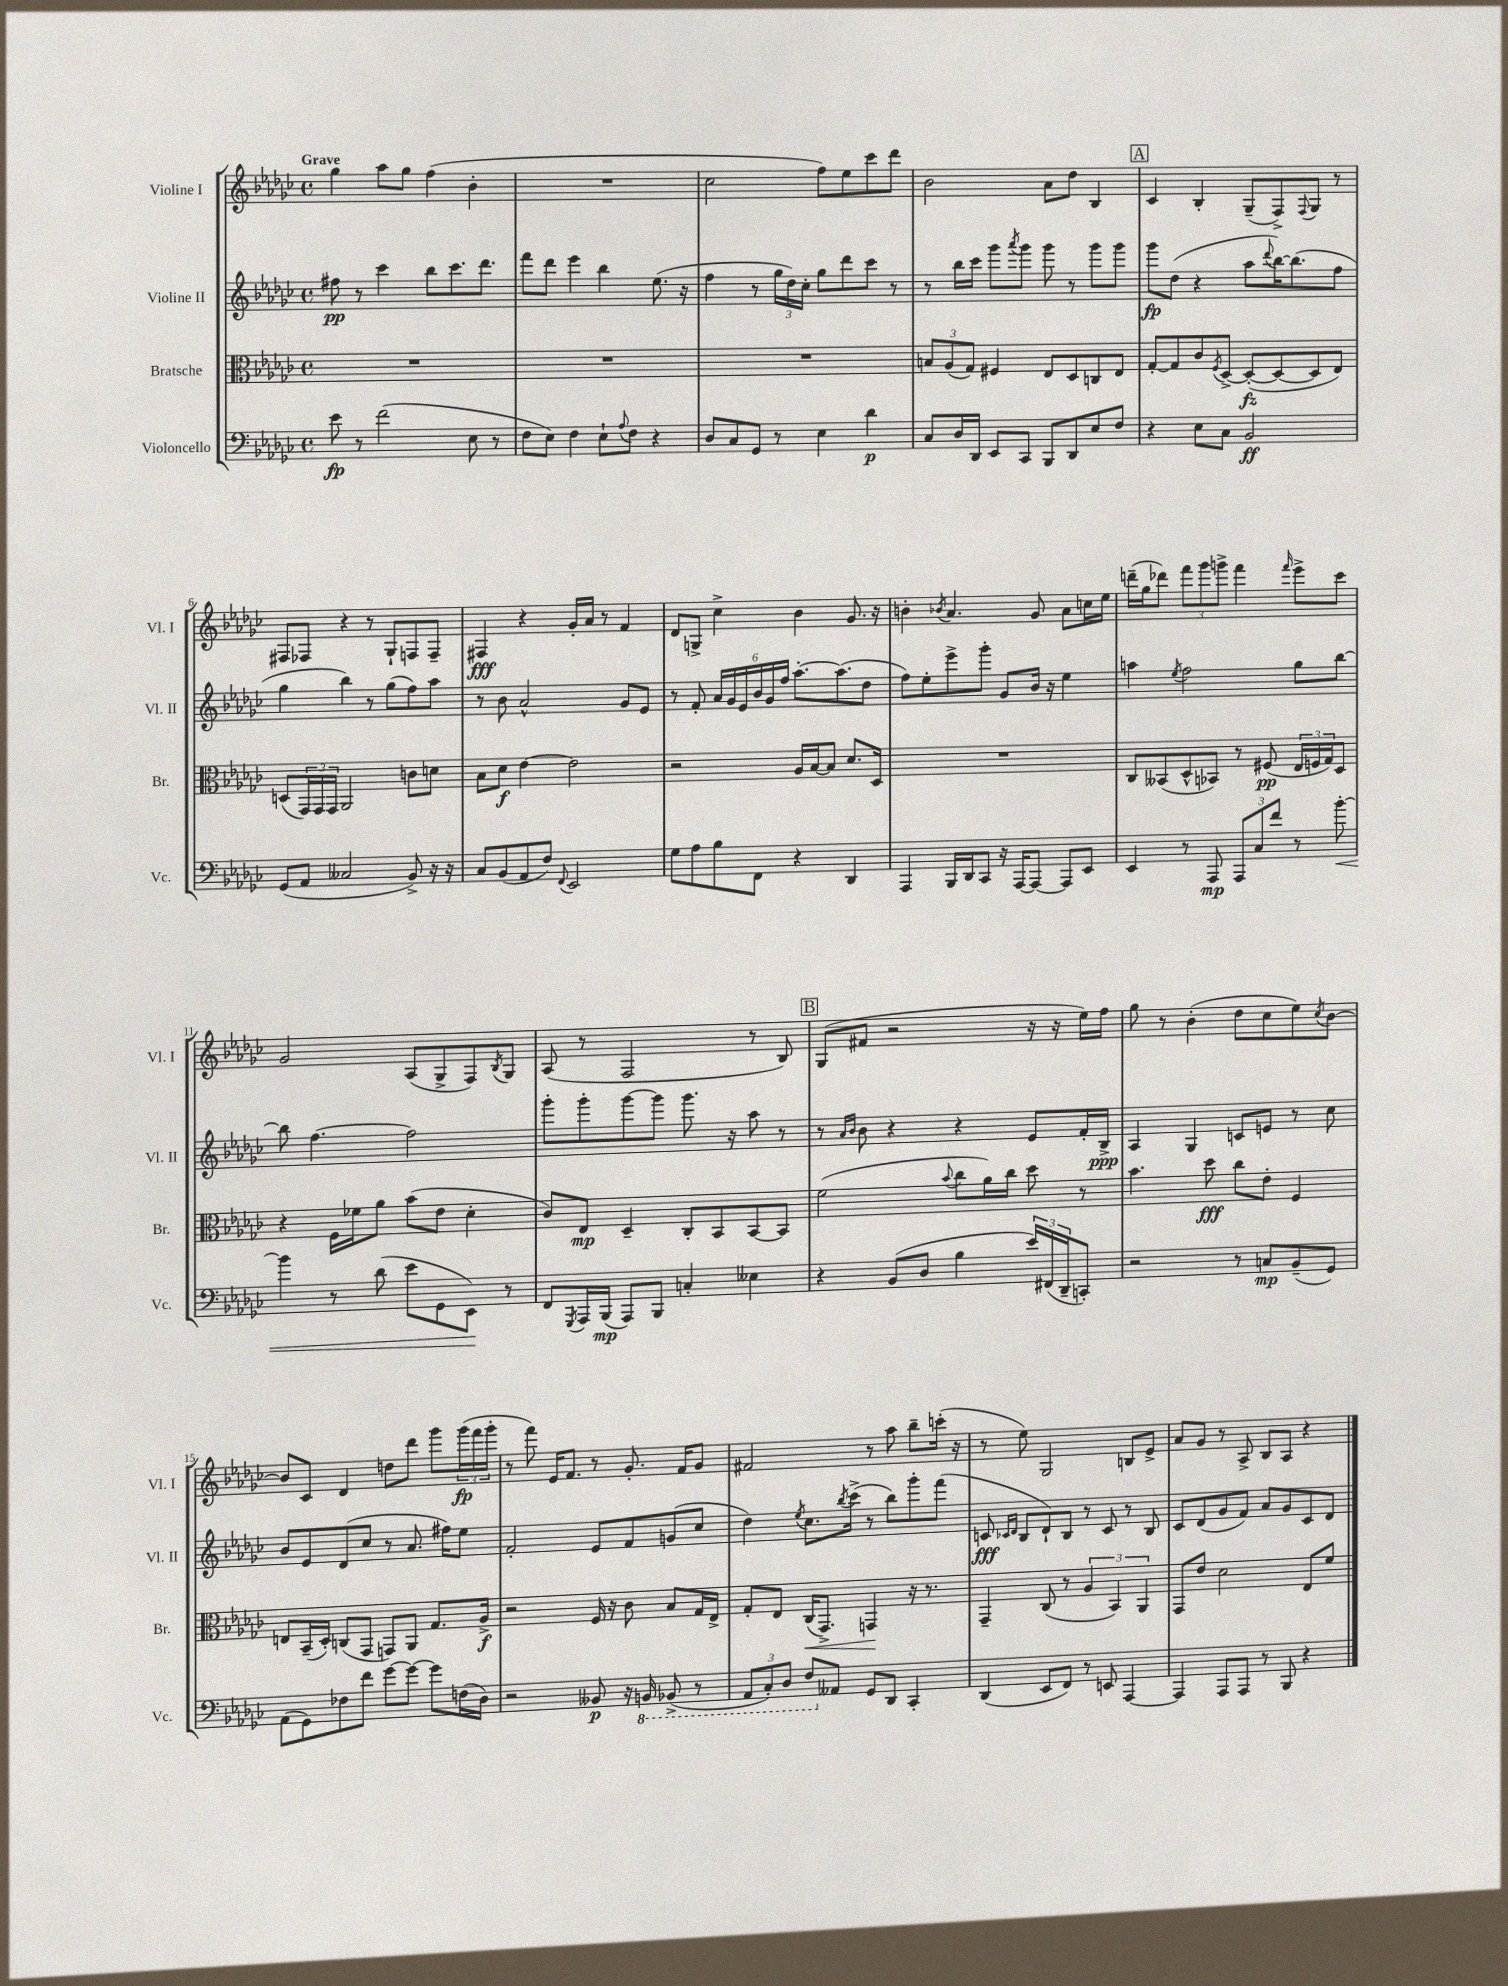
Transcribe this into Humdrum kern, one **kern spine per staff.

**kern	**dynam	**kern	**dynam	**kern	**dynam	**kern	**dynam
*part4	*part4	*part3	*part3	*part2	*part2	*part1	*part1
*staff4	*staff4	*staff3	*staff3	*staff2	*staff2	*staff1	*staff1
*I"Violoncello	*	*I"Bratsche	*	*I"Violine II	*	*I"Violine I	*
*I'Vc.	*	*I'Br.	*	*I'Vl. II	*	*I'Vl. I	*
*clefF4	*	*clefC3	*	*clefG2	*	*clefG2	*
*k[b-e-a-d-g-c-]	*	*k[b-e-a-d-g-c-]	*	*k[b-e-a-d-g-c-]	*	*k[b-e-a-d-g-c-]	*
*M4/4	*	*M4/4	*	*M4/4	*	*M4/4	*
*met(c)	*	*met(c)	*	*met(c)	*	*met(c)	*
=1	=1	=1	=1	=1	=1	=1	=1
!	!	!	!	!	!	!LO:TX:a:B:t=Grave	!
8e-\	fp	1r	.	8ff#X\	pp	4gg-\	.
8r	.	.	.	8r	.	.	.
(2f\	.	.	.	4ccc-\	.	8aa-\L	.
.	.	.	.	.	.	8gg-\J	.
.	.	.	.	8bb-\L	.	(4ff\	.
.	.	.	.	8.ccc-\	.	.	.
8E-\	.	.	.	.	.	4b-'\	.
.	.	.	.	8.ddd-\J	.	.	.
8r	.	.	.	.	.	.	.
=2	=2	=2	=2	=2	=2	=2	=2
8F\L	.	1r	.	8fff\L	.	1r	.
8E-\J)	.	.	.	8ddd-\J	.	.	.
4F\	.	.	.	4eee-\	.	.	.
8E-`\L	.	.	.	4bb-\	.	.	.
8qqA-/	.	.	.	.	.	.	.
8F\J	.	.	.	.	.	.	.
4r	.	.	.	(8.ee-\	.	.	.
.	.	.	.	16r	.	.	.
=3	=3	=3	=3	=3	=3	=3	=3
8D-/L	.	1r	.	4ff\	.	2cc-\	.
8C-/	.	.	.	.	.	.	.
8GG-/J	.	.	.	8r	.	.	.
8r	.	.	.	24gg-\LL	.	.	.
.	.	.	.	24dd-\)	.	.	.
.	.	.	.	24cc-'\JJ	.	.	.
4E-\	.	.	.	8gg-\L	.	8ff\L)	.
.	.	.	.	8ddd-\	.	8ee-\	.
4d-\	p	.	.	8ccc-\J	.	8ccc-\	.
.	.	.	.	8r	.	8ddd-\J	.
=4	=4	=4	=4	=4	=4	=4	=4
8C-/L	.	12Bn/L	.	8r	.	2b-\	.
.	.	(12A-/	.	.	.	.	.
16D-/L	.	.	.	16bb-\LL	.	.	.
.	.	12G-/J)	.	.	.	.	.
16DD-/JJ	.	.	.	16ccc-\JJ	.	.	.
8EE-/L	.	4F#X/	.	8ggg-\L	.	.	.
.	.	.	.	8qaaa-/	.	.	.
8CC-/J	.	.	.	8ggg-\J	.	.	.
8BBB-/L	.	8E-/L	.	8ggg-\	.	8a-\L	.
8DD-/	.	8D-/	.	8r	.	8dd-\J	.
8E-/	.	8Cn/	.	8ggg-\L	.	4B-/	.
8F/J	.	8E-/J	.	8ggg-\J	.	.	.
!!LO:REH:place=s1:t=A
=5	=5	=5	=5	=5	=5	=5	=5
4r	.	[8G-'/L	.	8ggg-\L	fp	4c-/	.
.	.	8G-/]	.	(8dd-\J	.	.	.
8E-\L	.	8c-/	.	4r	.	4B-'/	.
.	.	8qF/	.	.	.	.	.
8C-\J	.	[8D-^/J	.	.	.	.	.
2BB-/	ff	(8D-'/L_	fz	8aa-\L	.	(8G-~/L	.
.	.	.	.	8qqddd-/	.	.	.
.	.	8D-/_	.	[16bb-\K)	.	8F^/)	.
.	.	.	.	(8.bb-\]	.	.	.
.	.	.	.	.	.	8qqF/	.
.	.	8D-/]	.	.	.	8G-/J	.
.	.	8E-/J)	.	8ff\J	.	8r	.
!!LO:LB:g=z
=6	=6	=6	=6	=6	=6	=6	=6
(8GG-/L	.	(8Dn/L	.	4gg-\	.	8F#X/L	.
8AA-/J	.	24GG-/L)	.	.	.	8F-X/J	.
.	.	24GG-/	.	.	.	.	.
.	.	24GG-/JJ	.	.	.	.	.
2C--X/	.	2AA-/	.	4bb-\)	.	4r	.
.	.	.	.	8r	.	8r	.
.	.	.	.	(8gg-\L	.	8G-`/L	.
8BB-^/)	.	8cn\L	.	8ff\)	.	8Fn/	.
16r	.	8dn\J	.	8aa-\J	.	8F~/J	.
16r	.	.	.	.	.	.	.
=7	=7	=7	=7	=7	=7	=7	=7
8C-/L	.	8B-\L	.	8r	.	4F#X/	fff
(8BB-/	.	8d-\J	f	8b-\	.	.	.
8AA-/	.	[4e-\	.	2a-^^/	.	4r	.
8F/J)	.	.	.	.	.	.	.
8qqFF/	.	.	.	.	.	.	.
2EE-/	.	2e-\]	.	.	.	16g-'/LL	.
.	.	.	.	.	.	16a-/JJ	.
.	.	.	.	.	.	8r	.
.	.	.	.	8g-/L	.	4f/	.
.	.	.	.	8e-/J	.	.	.
=8	=8	=8	=8	=8	=8	=8	=8
8G-\L	.	2r	.	8r	.	8d-/L	.
8A-\	.	.	.	8f'/	.	8Gn^/J	.
8B-\	.	.	.	24a-/LL	.	4cc-^\	.
.	.	.	.	24g-/	.	.	.
.	.	.	.	24e-/	.	.	.
8FF\J	.	.	.	24b-/	.	.	.
.	.	.	.	24g-/	.	.	.
.	.	.	.	24ff/JJ	.	.	.
4r	.	16A-/LL	.	[8.aa-'\L	.	4b-\	.
.	.	[16B-/J	.	.	.	.	.
.	.	8B-/J]	.	.	.	.	.
.	.	.	.	(8.aa-\]	.	.	.
4DD-/	.	8.d-/L	.	.	.	8.g-/	.
.	.	.	.	8dd-\J	.	.	.
.	.	16D-/Jk	.	.	.	16r	.
=9	=9	=9	=9	=9	=9	=9	=9
4AAA-/	.	1r	.	8ff\L)	.	4bn'\	.
.	.	.	.	8ee-'\	.	.	.
.	.	.	.	.	.	8qb-X/	.
16BBB-/LL	.	.	.	8eee-^\	.	4.a-/	.
16DD-/J	.	.	.	.	.	.	.
8CC-/J	.	.	.	8ggg-'\J	.	.	.
16r	.	.	.	8g-/L	.	.	.
[16AAA-/KL	.	.	.	.	.	.	.
8AAA-/J_	.	.	.	16b-/Jk	.	8g-/	.
.	.	.	.	16r	.	.	.
8AAA-/L]	.	.	.	4ee-\	.	8a-\L	.
8EE-/J	.	.	.	.	.	16ccn\L	.
.	.	.	.	.	.	16ee-\JJ	.
=10	=10	=10	=10	=10	=10	=10	=10
4EE-/	.	8C-/L	.	4aan\	.	(16dddn~\LL	.
.	.	.	.	.	.	16gg-\J	.
.	.	(8BB--X/	.	.	.	8ddd-X\J)	.
.	.	.	.	8qee-/	.	.	.
8r	.	8D-^^/	.	2ff\	.	12fff\L	.
.	.	.	.	.	.	12ggg-\	.
8AAA-/	mp	8BB-X/J)	.	.	.	.	.
.	.	.	.	.	.	12gggn^\J	.
12AAA-/L	.	8r	.	.	.	4fff\	.
12C-/	.	.	.	.	.	.	.
.	.	(8F#X/	pp	.	.	.	.
12f/J	.	.	.	.	.	.	.
.	.	.	.	.	.	16qqfff/	.
8r	.	24E-/LL	.	8gg-\L	.	8eee-^\L	.
.	.	24Fn/	.	.	.	.	.
.	.	24G-/J)	.	.	.	.	.
!	!LO:HP:b	!	!	!	!	!	!
[8b-'\	<	8D-/J	.	[8bb-\J	.	8ccc-\J	.
!!LO:LB:g=z
=11	=11	=11	=11	=11	=11	=11	=11
4b-\]	.	4r	.	8bb-\]	.	2g-/	.
.	.	.	.	[4.ff\	.	.	.
8r	.	16F\LL	.	.	.	.	.
.	.	16f-X\J	.	.	.	.	.
(8d-\	.	8a-\J	.	.	.	.	.
8e-\L	.	(8b-\L	.	2ff\]	.	(8A-/L	.
8GG-\	.	8e-\J	.	.	.	8G-^/	.
8EE-\J)	.	4d-'\	.	.	.	8F/)	.
.	.	.	.	.	.	8qB-/	.
8r	[	.	.	.	.	8G-/J	.
=12	=12	=12	=12	=12	=12	=12	=12
8FF/L	.	8c-/L)	.	8ggg-'\L	.	(8A-/	.
8qGGG-/	.	.	.	.	.	.	.
16AAA-/L	.	8E-/J	mp	8ggg-'\	.	8r	.
(16BBB-/JJ	mp	.	.	.	.	.	.
8AAA-/L)	.	4D-~/	.	[8ggg-\	.	2F/	.
8BBB-/J	.	.	.	8ggg-\J]	.	.	.
4Cn'/	.	8C-'/L	.	8.ggg-\	.	.	.
.	.	8BB-/	.	.	.	.	.
.	.	.	.	16r	.	.	.
4E--X\	.	[8BB-/	.	8aa-\	.	8r	.
.	.	8BB-/J]	.	8r	.	8B-/)	.
!!LO:REH:place=s1:t=B
=13	=13	=13	=13	=13	=13	=13	=13
4r	.	(2f\	.	8r	.	(8G-/L	.
.	.	.	.	16qqa-/LL	.	.	.
.	.	.	.	16qqb-/JJ	.	.	.
.	.	.	.	8b-\	.	8f#X/J	.
(8BB-/L	.	.	.	4r	.	2r	.
8D-/J	.	.	.	.	.	.	.
.	.	8qqb-/	.	.	.	.	.
4B-\	.	8cc-\L	.	4r	.	.	.
.	.	16a-\L)	.	.	.	.	.
.	.	16cc-\JJ	.	.	.	.	.
24e-/LL)	.	8dd-\	.	8e-/L	.	16r	.
(24FF#X/	.	.	.	.	.	.	.
.	.	.	.	.	.	16r	.
24DD-~/J	.	.	.	.	.	.	.
8CCn'/J)	.	8r	.	16f'/L	.	16ee-\LL)	.
.	.	.	.	16B-^/JJ	ppp	16ff\JJ	.
=14	=14	=14	=14	=14	=14	=14	=14
2r	.	4.b-\	.	4A-/	.	8gg-\	.
.	.	.	.	.	.	8r	.
.	.	.	.	4G-/	.	(4b-'\	.
.	.	8dd-\	fff	.	.	.	.
8r	.	8cc-\L	.	8cn/L	.	8dd-\L	.
8Cn/L	mp	8e-'\J	.	8en/J	.	8cc-\	.
(8BB-~/	.	4F/	.	8r	.	8ee-\)	.
.	.	.	.	.	.	8qcc-/	.
8GG-/J)	.	.	.	8cc-\	.	[8b-\J	.
!!LO:LB:g=z
=15	=15	=15	=15	=15	=15	=15	=15
(8AA-\L	.	8En/L	.	8b-/L	.	8b-/L]	.
8GG-\)	.	(16BB-~/L	.	8e-/	.	8c-/J	.
.	.	16D-'/JJ)	.	.	.	.	.
8F-X\	.	(8Cn/L	.	(8d-/	.	4d-/	.
8f\J	.	8GG-/J	.	8cc-/J	.	.	.
[8g-\L	.	8GGn/L)	.	8r	.	8ddn\L	.
8g-\J_	.	8AA-/J	.	8.a-/	.	8ddd-\J	.
8g-\L]	.	8.G-/L	.	.	.	8ggg-\L	.
.	.	.	.	16ff#X\KL)	.	.	.
(16Fn\L	.	.	.	8ee-\J	.	(24ggg-\L	fp
.	.	.	.	.	.	24fff\	.
16D-\JJ)	.	16A-^/Jk	f	.	.	.	.
.	.	.	.	.	.	24ggg-'\JJ	.
=16	=16	=16	=16	=16	=16	=16	=16
2r	.	2r	.	2f'/	.	8r	.
.	.	.	.	.	.	8fff\)	.
.	.	.	.	.	.	16e-/KL	.
.	.	.	.	.	.	8.f/J	.
8BB--X/	p	16F/	.	8e-/L	.	8r	.
.	.	16r	.	.	.	.	.
16r	.	8c-\	.	8f/	.	8.g-'/	.
*8ba	*	*	*	*	*	*	*
16BBBn/	.	.	.	.	.	.	.
(8BBB-X^/	.	8B-/L	.	(8gn/	.	.	.
.	.	.	.	.	.	16f/KL	.
8r	.	16G-/L	.	8cc-/J	.	8g-/J	.
.	.	16E-^/JJ	.	.	.	.	.
=17	=17	=17	=17	=17	=17	=17	=17
12AAA-/L	.	8G-'/L	.	4dd-\)	.	2f#X/	.
12CC-'/)	.	.	.	.	.	.	.
.	.	8E-/J	.	.	.	.	.
12DD-/J	.	.	.	.	.	.	.
.	.	.	.	8qee-/	.	.	.
!	!	!	!LO:HP:b	!	!	!	!
8FF/L	.	(16C-/KL	<	8.cc-\L	.	.	.
.	.	8.GG-^/J)	.	.	.	.	.
*X8ba	*	*	*	*	*	*	*
8AA--X/J	.	.	.	.	.	.	.
.	.	.	.	8qbb-/	.	.	.
.	.	.	.	(16ccc-^\Jk	.	.	.
8GG-/L	.	4GGn/	.	8r	.	8r	.
8DD-/J	.	.	.	8bb-\L)	.	8aa-\	.
4CC-'/	.	16r	[	8ggg-'\	.	8bb-~\L	.
.	.	8.r	.	.	.	.	.
.	.	.	.	(8fff\J	.	(16cccn'\Jk	.
.	.	.	.	.	.	16r	.
=18	=18	=18	=18	=18	=18	=18	=18
(4DD-/	.	4GG-~/	.	8cn/	fff	8r	.
.	.	.	.	16qqc-X/LL	.	.	.
.	.	.	.	16qqd-/JJ	.	.	.
.	.	.	.	8B-/L	.	8ee-\)	.
8EE-/L	.	(8C-/	.	8d-`/)	.	2G-/	.
8FF/J)	.	8r	.	8B-/J	.	.	.
8r	.	6A-/	.	8r	.	.	.
8EEn/	.	.	.	8c-/	.	.	.
.	.	6BB-/)	.	.	.	.	.
[4AAA-/	.	.	.	8r	.	8Bn/L	.
.	.	6AA-/	.	.	.	.	.
.	.	.	.	8B-/	.	8e-^/J	.
=19	=19	=19	=19	=19	=19	=19	=19
4AAA-/]	.	8GG-/L	.	8c-/L	.	8a-/L	.
.	.	8e-/J	.	(8d-/	.	8g-/J	.
8AAA-/L	.	2d-\	.	8g-/	.	8r	.
8AAA-/J	.	.	.	8f/J)	.	8A-^/	.
8r	.	.	.	8a-/L	.	8B-/L	.
8BBB-/	.	.	.	8g-/	.	8A-/J	.
4r	.	8E-/L	.	8c-/	.	4r	.
.	.	8f/J	.	8d-/J	.	.	.
==	==	==	==	==	==	==	==
*-	*-	*-	*-	*-	*-	*-	*-
